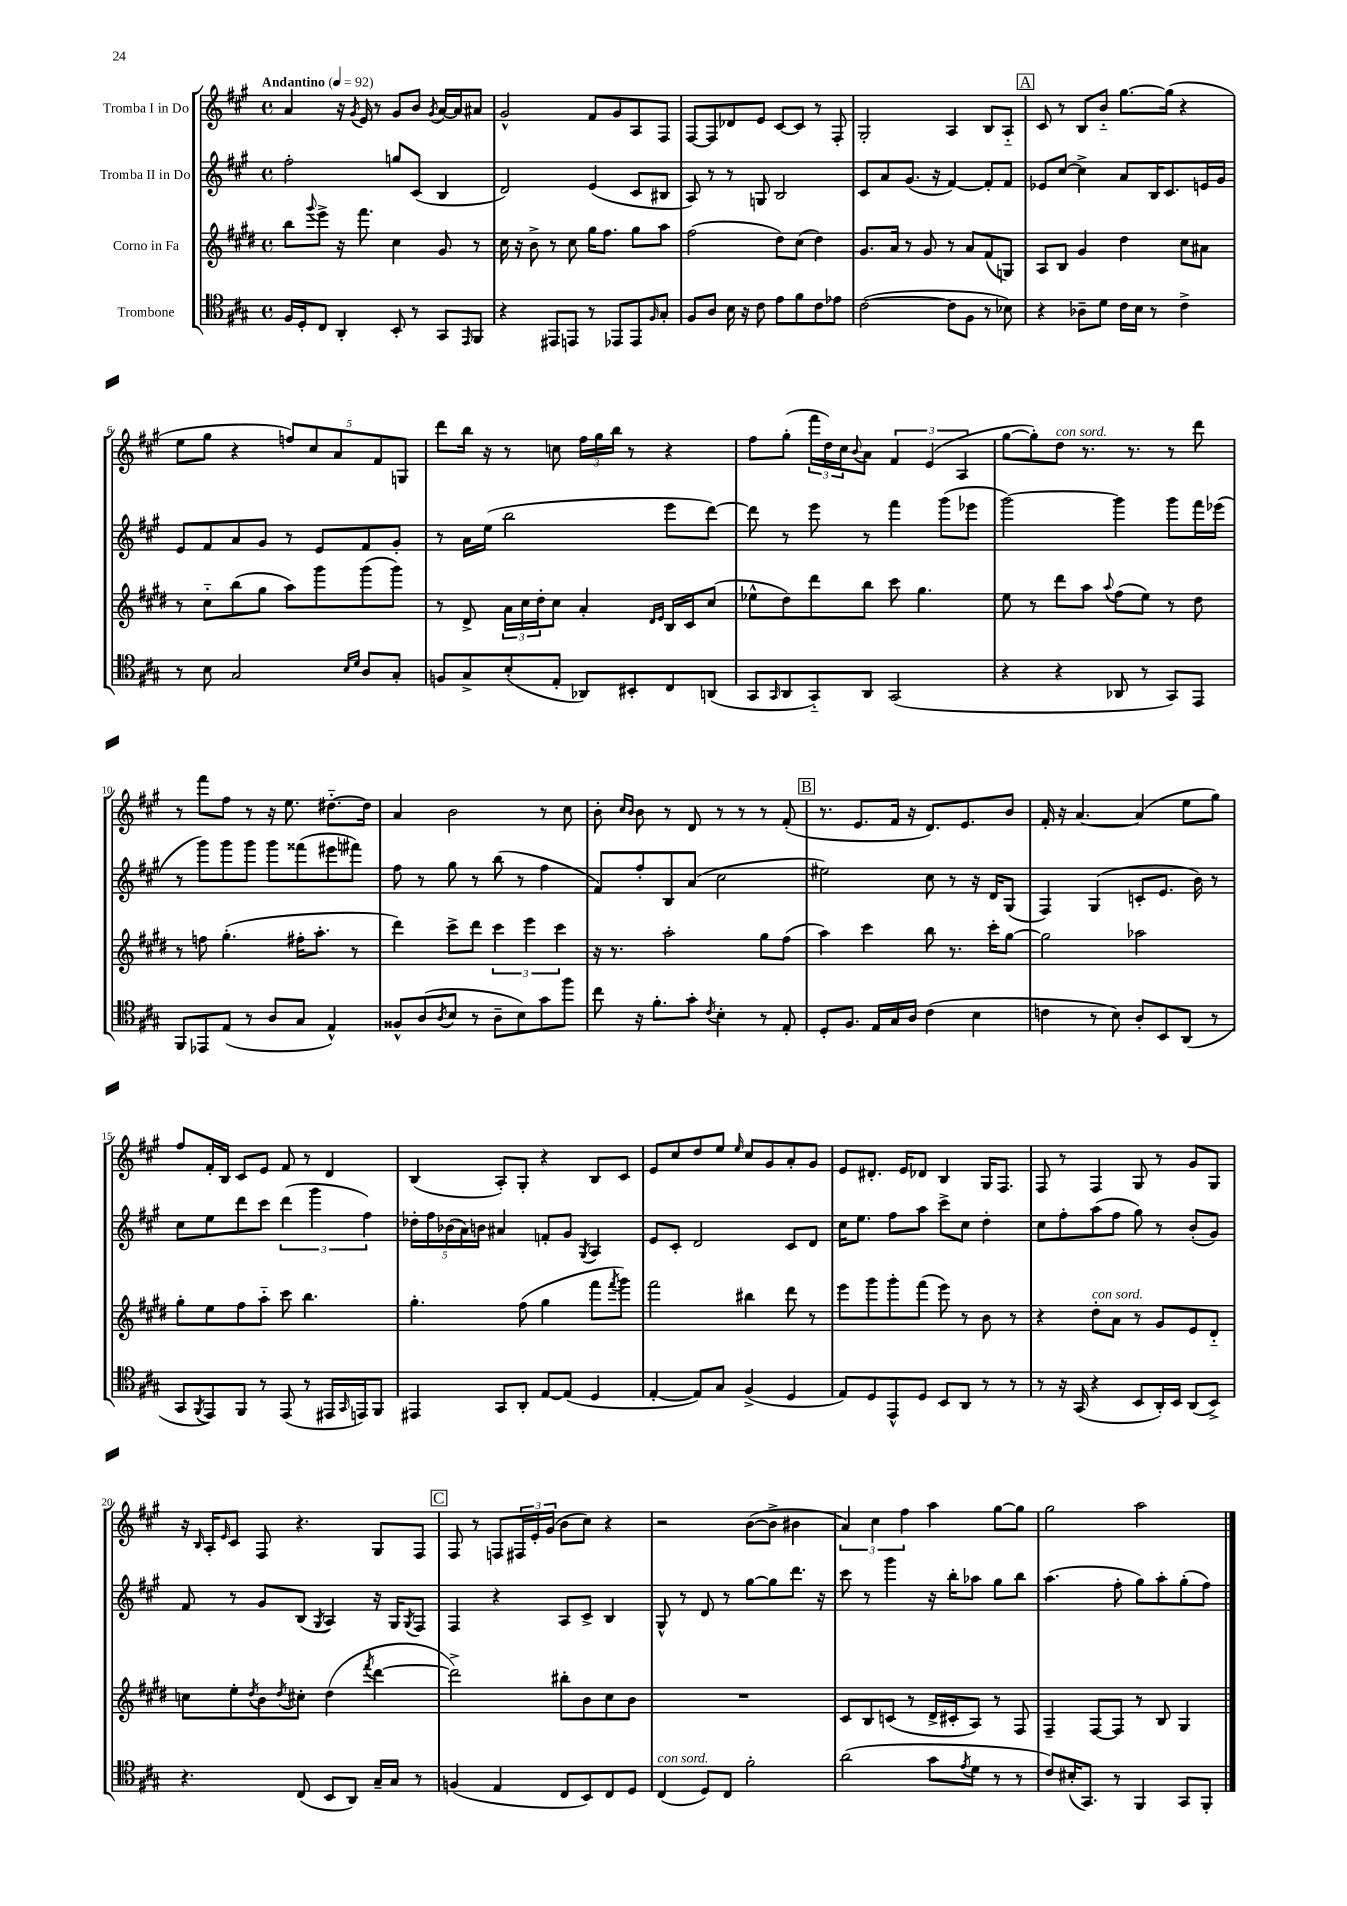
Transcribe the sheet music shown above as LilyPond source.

<<
\new StaffGroup <<
\new Staff = "s0" \with { instrumentName = "Tromba I in Do" } {
    \clef treble \key a \major \defaultTimeSignature \time 4/4 \tempo "Andantino" 4 = 92
    a'4 r16 \acciaccatura { gis'8 } e'16 r8 gis'8 b'8 \acciaccatura { gis'8 } a'16~ a'16 ais'8 |
    gis'2-^ fis'8 gis'8 a8 fis8 |
    fis8~ fis8 des'8 e'8 cis'8~ cis'8 r8 fis8-. |
    gis2-. a4 b8 a8-_ |
    \mark \markup { \box "A" } cis'8 r8 b8 b'8-_ gis''8.~ gis''16( r4 |
    e''8 gis''8 r4 \tuplet 5/4 { f''8) cis''8 a'8 fis'8 g8 } |
    d'''8 b''16 r16 r8 c''8 \tuplet 3/2 { fis''16 gis''16 b''16 } r8 r4 |
    fis''8 gis''8-.( \tuplet 3/2 { fis'''16 d''16) cis''16 } \appoggiatura { b'8 } a'8 \tuplet 3/2 { fis'4 e'4( a4 } |
    gis''8~ gis''8-.) d''8^\markup { \italic "con sord." } r8. r8. r8 d'''8 |
    r8 fis'''8 fis''8 r8 r16 e''8. dis''8.~-_ dis''16 |
    a'4 b'2 r8 cis''8 |
    b'8-. \grace { cis''16 b'16 } b'8 r8 d'8 r8 r8 r8 fis'8-.( |
    \mark \markup { \box "B" } r8. e'8. fis'16 r16 d'8.) e'8. b'8 |
    fis'16-. r16 a'4.~ a'4( e''8 gis''8) |
    fis''8 fis'16-. b16 cis'8 e'8 fis'8 r8 d'4 |
    b4( a8-.) gis8-. r4 b8 cis'8 |
    e'8 cis''8 d''8 e''8 \grace { e''16 } cis''8 gis'8 a'8-. gis'8 |
    e'8 dis'8.-. e'16 des'8 b4 gis16 fis8. |
    fis8 r8 fis4 gis8 r8 gis'8 gis8 |
    r16 \grace { b16 } a16-. \grace { e'16 } cis'8 fis8 r4. gis8 fis8 |
    \mark \markup { \box "C" } fis8 r8 f8 \tuplet 3/2 { fis16 e'16-. gis'16( } b'8 cis''8) r4 |
    r2 b'8~( b'8-> bis'4 |
    \tuplet 3/2 { a'4) cis''4 fis''4 } a''4 gis''8~ gis''8 |
    gis''2 a''2 \bar "|." |
}
\new Staff = "s1" \with { instrumentName = "Tromba II in Do" } {
    \clef treble \key a \major \defaultTimeSignature \time 4/4
    fis''2-. g''8 cis'8( b4 |
    d'2) e'4( cis'8 bis8 |
    a8) r8 r8 g8 b2 |
    cis'8 a'8 gis'8.( r16 fis'4~) fis'8-. fis'8 |
    \mark \markup { \box "A" } ees'8 cis''8~ cis''4-> a'8 b16 cis'8. e'16 gis'16 |
    e'8 fis'8 a'8 gis'8 r8 e'8 fis'8 gis'8-. |
    r8 a'16 e''16( b''2 e'''8 d'''8~) |
    d'''8 r8 e'''8 r8 fis'''4 gis'''8( ees'''8 |
    gis'''2~) gis'''4 gis'''8 fis'''16 ees'''16( |
    r8 gis'''8) gis'''8 gis'''8 gis'''8 fisis'''8( eis'''8 fis'''8) |
    fis''8 r8 gis''8 r8 b''8( r8 fis''4 |
    fis'8) fis''8-. b8 a'8( cis''2 |
    \mark \markup { \box "B" } eis''2) cis''8 r8 r16 d'16 gis8( |
    fis4) gis4( c'8-. e'8. b'16) r8 |
    cis''8 e''8 d'''8 cis'''8 \tuplet 3/2 { d'''4( gis'''4 fis''4) } |
    \tuplet 5/4 { des''16-. fis''16 bes'16( a'16) b'16 } ais'4 f'8-. gis'8 \acciaccatura { gis8 } a4 |
    e'8 cis'8-. d'2 cis'8 d'8 |
    cis''16 e''8. fis''8 a''8 cis'''8-> cis''8 d''4-. |
    cis''8 fis''8-. a''8( fis''8 gis''8) r8 b'8-.( gis'8) |
    fis'8 r8 gis'8 b8( \acciaccatura { gis8 } a4) r16 gis16 \acciaccatura { gis8 } fis8 |
    \mark \markup { \box "C" } fis4 r4 a8 cis'8-> b4 |
    gis8-^ r8 d'8 r8 gis''8~ gis''8 d'''8. r16 |
    cis'''8 r8 gis'''4 r16 b''16-. aes''8 gis''8 b''8 |
    a''4.( fis''8-. gis''8) a''8-. gis''8-.( fis''8) \bar "|." |
}
\new Staff = "s2" \with { instrumentName = "Corno in Fa" } {
    \clef treble \key e \major \defaultTimeSignature \time 4/4
    b''8 \appoggiatura { gis'''8 } e'''8-> r16 fis'''8. cis''4 gis'8 r8 |
    cis''16 r16 b'8-> r8 cis''8 gis''16 fis''8. gis''8 a''8 |
    fis''2( dis''8) cis''8( dis''4) |
    gis'8. a'16 r8 gis'8 r8 a'8 fis'8( g8) |
    \mark \markup { \box "A" } a8 b8 gis'4 dis''4 cis''8 ais'8 |
    r8 cis''8-_ b''8( gis''8 a''8) gis'''8 gis'''8( gis'''8) |
    r8 dis'8-> \tuplet 3/2 { a'16 cis''16 dis''16-. } cis''8 a'4-. \grace { dis'16 e'16 } b16 cis'16 cis''8( |
    ees''8-^ dis''8) dis'''8 b''8 cis'''8 gis''4. |
    e''8 r8 dis'''8 a''8 \appoggiatura { a''8 } fis''8( e''8) r8 dis''8 |
    r8 f''8 gis''4.-.( fis''16-. a''8.-. r8 |
    dis'''4) cis'''8-> dis'''8 \tuplet 3/2 { cis'''4 e'''4 cis'''4 } |
    r16 r8. a''2-. gis''8 fis''8( |
    \mark \markup { \box "B" } a''4) cis'''4 b''8 r8. cis'''16-. gis''8~ |
    gis''2 aes''2 |
    gis''8-. e''8 fis''8 a''8-_ cis'''8 b''4. |
    gis''4.-. fis''8( gis''4 fis'''8 \acciaccatura { fis'''8 } gis'''8) |
    fis'''2 bis''4 dis'''8 r8 |
    e'''8 gis'''8 gis'''8-. fis'''8( e'''8) r8 b'8 r8 |
    r4 dis''8-.^\markup { \italic "con sord." } a'8 r8 gis'8 e'8 dis'8-_ |
    c''8 e''8-. \acciaccatura { dis''8 } b'8 \acciaccatura { dis''8 } cis''8-. dis''4( \acciaccatura { fis'''8 } dis'''4~ |
    \mark \markup { \box "C" } dis'''2->) bis''8-. b'8 cis''8 b'8 |
    R1 |
    cis'8 b8 c'8( r8 dis'16-> cis'16-. a8) r8 fis8 |
    fis4-- fis8~ fis8 r8 b8 gis4 \bar "|." |
}
\new Staff = "s3" \with { instrumentName = "Trombone" } {
    \clef tenor \key a \major \defaultTimeSignature \time 4/4
    fis16 d16-. cis8 a,4-. b,8-. r8 gis,8 \grace { e,16 } fis,8 |
    r4 eis,8 e,8 r8 ees,8 ees,8 \grace { fis16 } gis8-. |
    fis8 a8 b16 r16 cis'8 e'8 fis'8 cis'8 ees'8 |
    cis'2~( cis'8 fis8 r8 bes8) |
    \mark \markup { \box "A" } r4 aes8-- d'8 cis'16 b16 r8 cis'4-> |
    r8 b8 gis2 \grace { b16 d'16 } a8 gis8-. |
    f8 gis8-> b8-.( e8-. aes,8) bis,8-. cis8 a,8( |
    gis,8 \grace { gis,16 } a,8 gis,8-_) a,8 gis,2( |
    r4 r4 aes,8 r8 gis,8) e,8 |
    fis,8 ees,8 e8( r8 a8 gis8 e4-^) |
    fisis8-^ a8( \acciaccatura { a8 } b8 r8 a8-- b8) gis'8 fis''8 |
    cis''8 r16 fis'8.-. gis'8-. \acciaccatura { cis'8 } b4-. r8 e8-. |
    \mark \markup { \box "B" } d8-. fis8. e16 gis16 a16 cis'4( b4 |
    c'4 r8 b8) a8-. b,8 a,8( r8 |
    gis,8 \acciaccatura { fis,8 } e,8) fis,8 r8 e,8( r8 eis,16 \grace { gis,16 } e,16) fis,8 |
    eis,4 gis,8 a,8-. e8~ e8( d4 |
    e4~-. e8) gis8 fis4->( d4 |
    e8) d8 e,8-^ d8 b,8 a,8 r8 r8 |
    r8 r16 gis,16( r4 b,8 a,16-.) b,16 a,8( b,8->) |
    r4. cis8( b,8 a,8) gis16-- gis16 r8 |
    \mark \markup { \box "C" } f4( e4 cis8 b,8) cis8 d8 |
    cis4^\markup { \italic "con sord." }( d8) cis8 fis'2-. |
    a'2( gis'8 \acciaccatura { e'8 } d'8 r8 r8 |
    cis'8) bis16-.( gis,8.) r8 fis,4 gis,8 fis,8-. \bar "|." |
}
>>
>>
